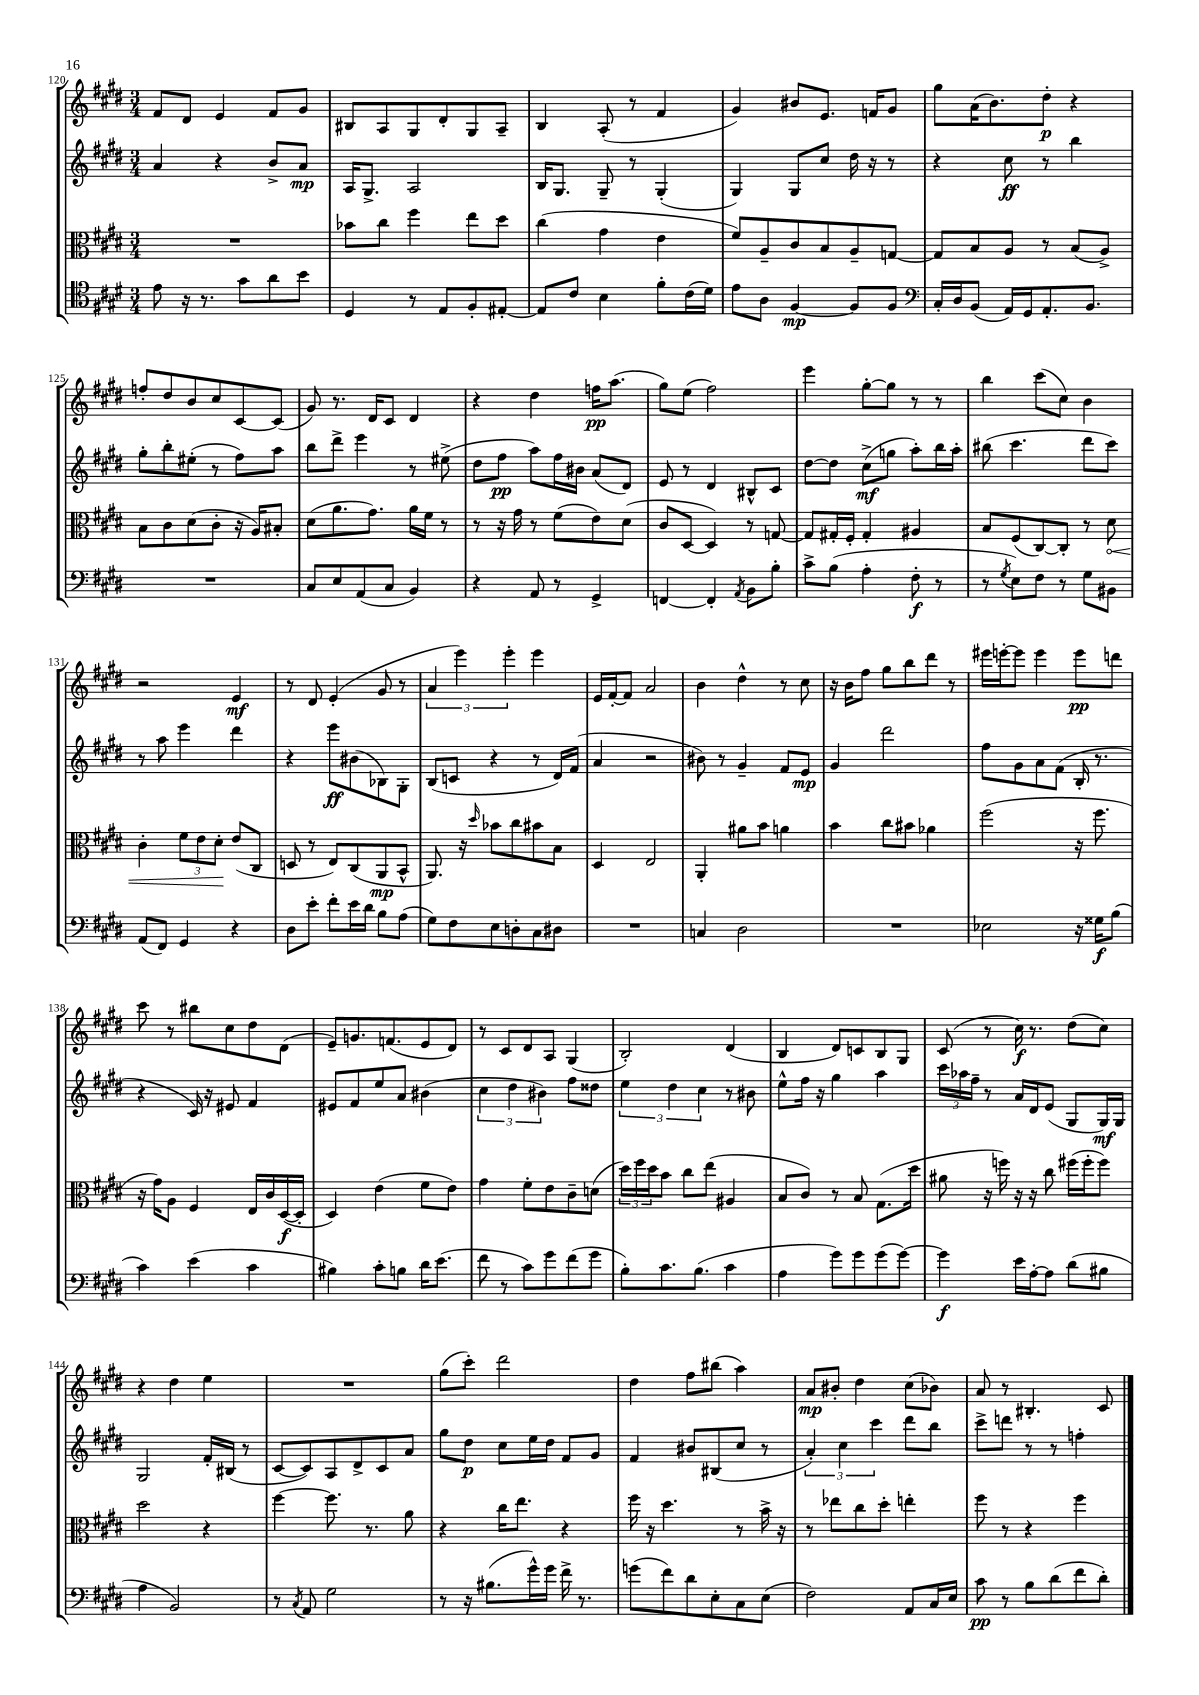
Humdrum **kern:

**kern	**kern	**kern	**kern
*staff4	*staff3	*staff2	*staff1
*clefC4	*clefC3	*clefG2	*clefG2
*k[f#c#g#d#]	*k[f#c#g#d#]	*k[f#c#g#d#]	*k[f#c#g#d#]
*M3/4	*M3/4	*M3/4	*M3/4
8e\	2.r	4a/	8f#/L
16r	.	.	8d#/J
8.r	.	.	.
.	.	4r	4e/
8g#\L	.	.	.
8a\	.	8b^/L	8f#/L
8b\J	.	8a/J	8g#/J
=	=	=	=
4D#/	8b-\L	16A/LK	8B#/L
.	.	8.G#^/J	.
.	8cc#\J	.	8A/
8r	4ff#\	2A/	8G#/
8E/L	.	.	8d#'/
8F#'/	8ee\L	.	8G#/
[8E#'/J	8dd#\J	.	8A~/J
=	=	=	=
8E#/]L	(4cc#\	16B/LK	4B/
.	.	8.G#/J	.
8c#/J	.	.	.
4B\	4g#\	8G#~/	(8A'/
.	.	8r	8r
8f#'\L	4e\	(4G#'/	4f#/
(16c#\L	.	.	.
16d#\JJ)	.	.	.
=	=	=	=
8e\L	8f#/L)	4G#/)	4g#/)
8A\J	8A~/	.	.
[4F#/	8c#/	8G#/L	8b#/L
.	8B/	8cc#/J	8.e/J
8F#/]L	8A~/	16dd#\	.
.	.	16r	16f/LK
8F#/J	[8G/J	8r	8g#/J
=	=	=	=
*clefF4	*	*	*
16C#'/LL	8G/]L	4r	8gg#\L
16D#/J	.	.	.
(8BB/J	8B/	.	(16a\K
.	.	.	8.b\)
16AA/LL)	8A/J	8cc#\	.
16GG#/J	.	.	.
8.AA'/	8r	8r	8dd#'\J
.	(8B/L	4bb\	4r
8.BB/J	.	.	.
.	8A^/J)	.	.
=	=	=	=
2.r	8B\L	8gg#'\L	8ff'/L
.	8c#\	8bb'\	8dd#/
.	(8d#\	(8ee#'\J	8b/
.	8c#'\J	8r	8cc#/
.	16r	8ff#\L)	[8c#/
.	16A/LK)	.	.
.	8B#'/J	8aa\J	(8c#/]J
=	=	=	=
8C#/L	(8d#\L	8bb\L	8g#/)
8E/	8.a\	8ddd#^\J	8.r
(8AA/	.	4eee\	.
.	8.g#\J)	.	16d#/LK
8C#/J	.	.	8c#/J
4BB/)	16a\LL	8r	4d#/
.	16f#\JJ	.	.
.	8r	(8ee#^\	.
=	=	=	=
4r	8r	8dd#\L	4r
.	16r	8ff#\J	.
.	16g#\	.	.
8AA/	8r	8aa\L)	4dd#\
8r	(8f#\L	16ff#\L	.
.	.	16b#\JJ	.
4GG#^/	8e\)	(8a/L	16ff\LK
.	.	.	(8.aa\J
.	(8d#\J	8d#/J)	.
=	=	=	=
[4FF/	8c#/L	8e/	8gg#\L)
.	[8D#/J	8r	(8ee\J
4FF'/]	4D#/])	4d#/	2ff#\)
8qAA/	.	.	.
8BB\L	8r	8B#^^/L	.
8B'\J	[8G/	8c#/J	.
=	=	=	=
8c#^\L	8G/]L	[8dd#\L	4eee\
(8B\J	16G#'/L	8dd#\]J	.
.	16F#'/JJ	.	.
4A'\	4G#'/	(8cc#^\L	[8gg#'\L
.	.	8gg\J	8gg#\]J
8F#'\	4A#/	8aa'\L)	8r
8r	.	16bb\L	8r
.	.	16aa'\JJ	.
=	=	=	=
8r	8B/L	(8bb#\	4bb\
8qG#/	.	.	.
8E\L)	(8F#/	4.ccc#\	.
8F#\J	[8C#/)	.	(8ccc#\L
8r	8C#'/]J	.	8cc#\J)
8G#\L	8r	8ddd#\L	4b\
8BB#\J	8d#\	8ccc#\J)	.
=	=	=	=
(8AA/L	4c#'\	8r	2r
8FF#/J)	.	8aa\	.
4GG#/	12f#\L	4eee\	.
.	12e\	.	.
.	12d#'\J	.	.
4r	(8e/L	4ddd#\	4e/
.	8C#/J	.	.
=	=	=	=
8D#\L	8D/	4r	8r
8e'\J	8r	.	8d#/
8f#'\L	8E/L)	8eee\L	(4e'/
16e\L	(8C#/	(8b#\	.
16d#\JJ	.	.	.
8B\L	8AA/	8B-\)	8g#/
(8A\J	8BB^^/J	8G#'\J	8r
=	=	=	=
8G#\L)	8.AA/)	(8B/L	6a/
8F#\	.	8c/J	.
.	.	.	6eee\)
.	16r	.	.
.	16qqdd#/	.	.
8E\	8b-\L	4r	.
.	.	.	6eee'\
8D'\	8cc#\	.	.
8C#\	8b#\	8r	4eee\
8D#\J	8B\J	16d#/LL)	.
.	.	(16f#/JJ	.
=	=	=	=
2.r	4D#/	4a/	16e/LL
.	.	.	[16f#'/J
.	.	.	8f#/]J
.	2E/	2r	2a/
=	=	=	=
4C/	4AA'/	8b#\)	4b\
.	.	8r	.
2D#\	8a#\L	4g#~/	4dd#^^\
.	8b\J	.	.
.	4a\	8f#/L	8r
.	.	8e/J	8cc#\
=	=	=	=
2.r	4b\	4g#/	16r
.	.	.	16b\LK
.	.	.	8ff#\J
.	8cc#\L	2ddd#\	8gg#\L
.	8b#\J	.	8bb\
.	4a-\	.	8ddd#\J
.	.	.	8r
=	=	=	=
2E-\	(2ff#\	8ff#\L	16eee#\LL
.	.	.	[16eee'\J
.	.	8g#\	8eee\]J
.	.	8a\	4eee\
.	.	(8f#\J	.
16r	16r	16B'/	8eee\L
16G##\LK	8.ff#\	8.r	.
(8B\J	.	.	8ddd\J
=	=	=	=
4c#\)	16r	4r	8ccc#\
.	16g#\LK)	.	.
.	8A\J	.	8r
(4e\	4F#/	16c#/)	8bb#\L
.	.	16r	.
.	.	8e#/	8cc#\
4c#\	16E/LL	4f#/	8dd#\
.	16c#/	.	.
.	([16D#/	.	(8d#\J
.	16D#'/]JJ	.	.
=	=	=	=
4B#\)	4D#/)	8e#/L	8e~/L)
.	.	8f#/	8.g/
8c#'\L	(4e\	8ee/	.
.	.	.	(8.f/
8B\J	.	8a/J	.
16d#\LK	8f#\L	(4b#\	8e/
(8.e\J	.	.	.
.	8e\J)	.	8d#/J)
=	=	=	=
8f#\	4g#\	6cc#\	8r
8r	.	.	8c#/L
.	.	6dd#\	.
8c#\L)	8f#'\L	.	8d#/
.	.	6b#\)	.
8g#\	8e\	.	8A/J
(8f#\	8c#~\	8ff#\L	(4G#/
8g#\J	(8d\J	8dd##\J	.
=	=	=	=
8B'\L)	24dd#\LL)	6ee\	2B'/)
.	24ff#\	.	.
.	24dd#\J	.	.
8.c#\	8b\J	.	.
.	.	6dd#\	.
.	8cc#\L	.	.
(8.B\J	.	.	.
.	.	6cc#\	.
.	(8ee\J	.	.
4c#\	4A#/	8r	(4d#/
.	.	8b#\	.
=	=	=	=
4A\	8B/L	8ee^^\L	4B/
.	8c#/J)	16ff#\Jk	.
.	.	16r	.
8g#\L)	8r	4gg#\	8d#/L)
8g#\	8B/	.	8c/
(8g#\	(8.G#\L	4aa\	8B/
[8g#\J)	.	.	8G#/J
.	16dd#\Jk	.	.
=	=	=	=
4g#\]	8a#\	24ccc#\LL	(8c#/
.	.	24aa-\	.
.	.	24ff#~\JJ	.
.	16r	8r	8r
.	16ff\)	.	.
16e\LL	16r	16a/LL	16cc#\)
[16A'\J	16r	16d#/J	8.r
8A\]J	8cc#\	(8e/J	.
(8d#\L	(16ff#\LL	8G#/L	(8dd#\L
.	16ff#'\J	.	.
8B#\J	8ff#\J)	16G#/L)	8cc#\J)
.	.	16G#/JJ	.
=	=	=	=
4A\	2dd#\	2G#/	4r
2BB/)	.	.	4dd#\
.	4r	16f#'/LL	4ee\
.	.	(16B#/JJ	.
.	.	8r	.
=	=	=	=
8r	[4ff#\	[8c#/L	2.r
8qC#/	.	.	.
8AA/	.	8c#/])	.
2G#\	8.ff#\]	8A/	.
.	.	8d#^/	.
.	8.r	.	.
.	.	8c#/	.
.	8a\	8a/J	.
=	=	=	=
8r	4r	8gg#\L	(8gg#\L
16r	.	8dd#\J	8ccc#'\J)
(8.B#\L	.	.	.
.	16cc#\LK	8cc#\L	2ddd#\
.	8.ee\J	.	.
16g#^^\L)	.	16ee\L	.
16g#\JJ	.	16dd#\JJ	.
16f#^\	4r	8f#/L	.
8.r	.	.	.
.	.	8g#/J	.
=	=	=	=
(8g\L	16ff#\	4f#/	4dd#\
.	16r	.	.
8f#\)	4.dd#\	.	.
8d#\	.	8b#/L	8ff#\L
8E'\	.	(8B#/	(8bb#\J
8C#\	8r	8cc#/J	4aa\)
(8E\J	16b^\	8r	.
.	16r	.	.
=	=	=	=
2F#\)	8r	6a'/)	8a/L
.	8ee-\L	.	8b#'/J
.	.	6cc#\	.
.	8cc#\	.	4dd#\
.	.	6ccc#\	.
.	8dd#'\J	.	.
8AA/L	4ee'\	8ddd#\L	(8cc#\L
16C#/L	.	8bb\J	8b-\J)
16E/JJ	.	.	.
=	=	=	=
8c#\	8ff#\	8ccc#^\L	8a/
8r	8r	8ddd\J	8r
8B\L	4r	8r	4.B#'/
(8d#\	.	8r	.
8f#\	4ff#\	4ff'\	.
8d#'\J)	.	.	8c#/
==	==	==	==
*-	*-	*-	*-
